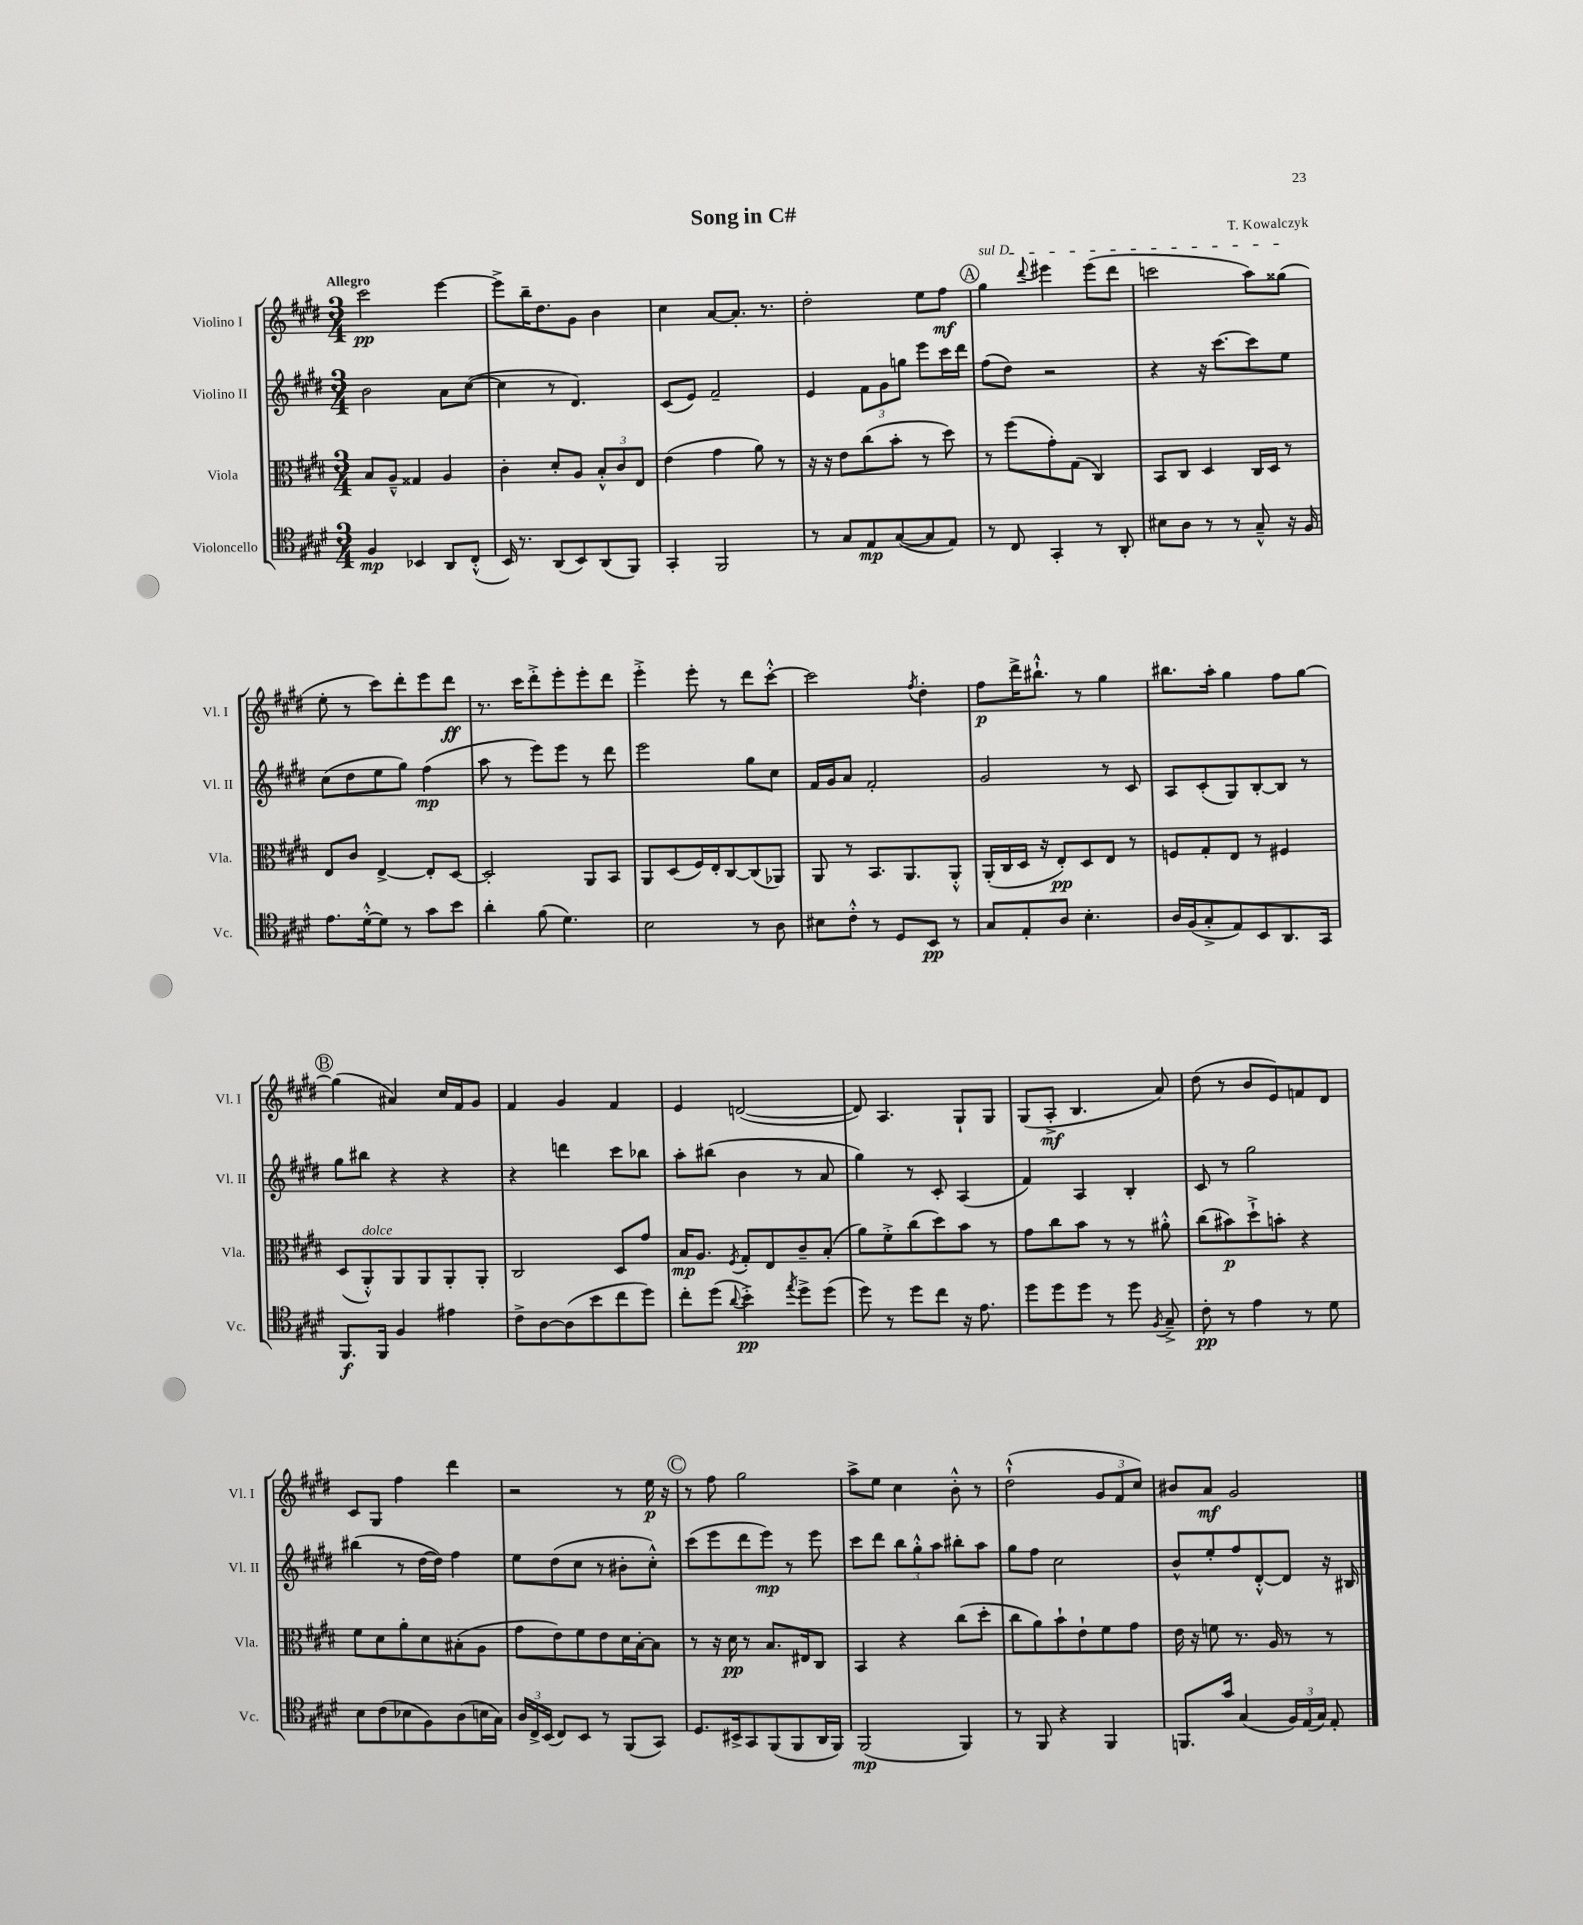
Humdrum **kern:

**kern	**dynam	**kern	**dynam	**kern	**dynam	**kern	**dynam
*part4	*part4	*part3	*part3	*part2	*part2	*part1	*part1
*staff4	*staff4	*staff3	*staff3	*staff2	*staff2	*staff1	*staff1
*I"Violoncello	*	*I"Viola	*	*I"Violino II	*	*I"Violino I	*
*I'Vc.	*	*I'Vla.	*	*I'Vl. II	*	*I'Vl. I	*
*clefC4	*	*clefC3	*	*clefG2	*	*clefG2	*
*k[f#c#g#d#]	*	*k[f#c#g#d#]	*	*k[f#c#g#d#]	*	*k[f#c#g#d#]	*
*M3/4	*	*M3/4	*	*M3/4	*	*M3/4	*
=1	=1	=1	=1	=1	=1	=1	=1
!	!	!	!	!	!	!LO:TX:a:B:t=Allegro	!
4F#/	mp	8B/L	.	2b\	.	2ccc#\	pp
.	.	8A~^^/J	.	.	.	.	.
4BB-X/	.	4G##X/	.	.	.	.	.
8AA/L	.	4A/	.	8a\L	.	[4eee\	.
(8C#'^^/J	.	.	.	([8cc#\J	.	.	.
=2	=2	=2	=2	=2	=2	=2	=2
16BB/)	.	4c#'\	.	4cc#\]	.	8eee^\L]	.
8.r	.	.	.	.	.	.	.
.	.	.	.	.	.	16bb~\K	.
.	.	.	.	.	.	8.dd#\	.
(8AA/L	.	8d#'/L	.	8r	.	.	.
8BB/)	.	8A/J	.	4.d#/)	.	8g#\J	.
(8AA/	.	12B'^^/L	.	.	.	4b\	.
.	.	12c#/	.	.	.	.	.
8FF#/J)	.	.	.	.	.	.	.
.	.	12E/J	.	.	.	.	.
=3	=3	=3	=3	=3	=3	=3	=3
4GG#'/	.	(4e\	.	(8c#/L	.	4cc#\	.
.	.	.	.	8e/J)	.	.	.
2FF#/	.	4g#\	.	2f#~/	.	[8a/L	.
.	.	.	.	.	.	8.a'/J]	.
.	.	8a\)	.	.	.	.	.
.	.	.	.	.	.	8.r	.
.	.	8r	.	.	.	.	.
=4	=4	=4	=4	=4	=4	=4	=4
8r	.	16r	.	4e/	.	2dd#'\	.
.	.	16r	.	.	.	.	.
8G#/L	.	8e\L	.	.	.	.	.
8E/	mp	(8cc#\	.	12f#\L	.	.	.
.	.	.	.	12g#\	.	.	.
([8G#/	.	8b'\J	.	.	.	.	.
.	.	.	.	12ggn\J	.	.	.
8G#/]	.	8r	.	8eee\L	.	8ee\L	.
8E/J)	.	8dd#\)	.	16ccc#\L	.	8ff#\J	mf
.	.	.	.	16ddd#\JJ	.	.	.
!!LO:REH:place=s1:t=A
=5	=5	=5	=5	=5	=5	=5	=5
!	!	!	!	!	!	!LO:TX:a:i:t=sul D	!
8r	.	8r	.	(8ff#\L	.	4gg#\	.
8C#/	.	(8ff#\L	.	8dd#\J)	.	.	.
.	.	.	.	.	.	8qqddd#/	.
4GG#'/	.	8g#'\)	.	2r	.	4eee#X\	.
.	.	(8G#\J	.	.	.	.	.
8r	.	4C#/)	.	.	.	(8eee#\L	.
8AA'/	.	.	.	.	.	8ddd#\J	.
=6	=6	=6	=6	=6	=6	=6	=6
8B#X\L	.	8BB/L	.	4r	.	2cccn\	.
8A\J	.	8C#/J	.	.	.	.	.
8r	.	4D#/	.	16r	.	.	.
.	.	.	.	[8.ccc#\L	.	.	.
8r	.	.	.	.	.	.	.
8G#~^^/	.	16C#/LL	.	8ccc#\]	.	8aa\L)	.
.	.	16D#/JJ	.	.	.	.	.
16r	.	8r	.	8ee\J	.	(8gg##X\J	.
16F#/	.	.	.	.	.	.	.
!!LO:LB:g=z
=7	=7	=7	=7	=7	=7	=7	=7
8.e\L	.	8E/L	.	(8cc#\L	.	8ee'\	.
.	.	8c#/J	.	8dd#\	.	8r	.
[16d#'^^\k	.	.	.	.	.	.	.
8d#\J]	.	[4E^/	.	8ee\	.	8ccc#\L)	.
8r	.	.	.	8gg#\J)	.	8ddd#'\	.
8g#\L	.	8E'/L]	.	(4ff#\	mp	8eee\	.
8b\J	.	[8D#/J	.	.	.	8ddd#\J	ff
=8	=8	=8	=8	=8	=8	=8	=8
4a'\	.	2D#'/]	.	8aa\	.	8.r	.
.	.	.	.	8r	.	.	.
.	.	.	.	.	.	16ccc#\KL	.
(8f#\	.	.	.	8eee\L)	.	8ddd#'^\	.
4.d#\)	.	.	.	8eee\J	.	8eee'\	.
.	.	8AA/L	.	8r	.	8eee'\	.
.	.	8BB/J	.	8ddd#\	.	8ddd#\J	.
=9	=9	=9	=9	=9	=9	=9	=9
2B\	.	8AA/L	.	2eee\	.	4eee'^\	.
.	.	(8D#/	.	.	.	.	.
.	.	16F#/L)	.	.	.	8eee'\	.
.	.	16E'/J	.	.	.	.	.
.	.	[8C#/	.	.	.	8r	.
8r	.	(8C#/]	.	8gg#\L	.	8ddd#\L	.
8A\	.	8AA-X/J)	.	8cc#\J	.	[8ccc#'^^\J	.
=10	=10	=10	=10	=10	=10	=10	=10
8B#X\L	.	8AA/	.	16f#/LL	.	2ccc#\]	.
.	.	.	.	16g#/J	.	.	.
8c#'^^\J	.	8r	.	8a/J	.	.	.
8r	.	8.BB/L	.	2f#'/	.	.	.
8D#/L	.	.	.	.	.	.	.
.	.	8.AA/	.	.	.	.	.
.	.	.	.	.	.	8qff#/	.
8BB/J	pp	.	.	.	.	4dd#'\	.
8r	.	8AA'^^/J	.	.	.	.	.
=11	=11	=11	=11	=11	=11	=11	=11
8G#/L	.	(16AA'/LL	.	2g#/	.	8ff#\L	p
.	.	16C#/	.	.	.	.	.
8E'/	.	16D#/JJ	.	.	.	16ddd#^\K	.
.	.	16r	.	.	.	8.bb#X`^^\J	.
8A/J	.	8E'/L)	pp	.	.	.	.
4.B'\	.	8D#/	.	.	.	8r	.
.	.	8E/J	.	8r	.	4gg#\	.
.	.	8r	.	8c#/	.	.	.
=12	=12	=12	=12	=12	=12	=12	=12
16A/LL	.	8Fn/L	.	8A/L	.	8.bb#X\L	.
(16F#/J	.	.	.	.	.	.	.
8G#'^/	.	8G#'/	.	(8c#'/	.	.	.
.	.	.	.	.	.	16aa'\Jk	.
8E/)	.	8E/J	.	8G#/)	.	4gg#\	.
8BB/	.	8r	.	[8B'/	.	.	.
8.AA/	.	4F#X/	.	8B/J]	.	8ff#\L	.
.	.	.	.	8r	.	[8gg#\J	.
16GG#/Jk	.	.	.	.	.	.	.
!!LO:LB:g=z
!!LO:REH:place=s1:t=B
=13	=13	=13	=13	=13	=13	=13	=13
8.FF#/L	f	(8D#/L	.	8gg#\L	.	(4gg#\]	.
!	!	!LO:TX:a:i:t=dolce	!	!	!	!	!
.	.	8AA'^^/)	.	8bb#X\J	.	.	.
16FF#/Jk	.	.	.	.	.	.	.
4F#/	.	8AA/	.	4r	.	4a#X/)	.
.	.	8AA/	.	.	.	.	.
4e#X\	.	8AA'/	.	4r	.	16cc#/LL	.
.	.	.	.	.	.	16f#/J	.
.	.	8AA'/J	.	.	.	8g#/J	.
=14	=14	=14	=14	=14	=14	=14	=14
8c#^\L	.	2C#/	.	4r	.	4f#/	.
[8A\	.	.	.	.	.	.	.
(8A\]	.	.	.	4dddn\	.	4g#/	.
8b\	.	.	.	.	.	.	.
8cc#\	.	8D#/L	.	8ccc#\L	.	4f#/	.
8dd#\J)	.	8g#/J	.	8bb-X\J	.	.	.
=15	=15	=15	=15	=15	=15	=15	=15
8cc#'\L	.	16B/KL	mp	8aa'\L	.	4e/	.
.	.	8.A/J	.	.	.	.	.
(8dd#\J	.	.	.	(8bb#X\J	.	.	.
8qqa/	.	8qF#/	.	.	.	.	.
4b'^\)	pp	8G#'/L	.	4b\	.	([2dn/	.
.	.	8E/	.	.	.	.	.
8qee/	.	.	.	.	.	.	.
8dd#^\L	.	8c#~/	.	8r	.	.	.
(8dd#\J	.	(8B'/J	.	8a/	.	.	.
=16	=16	=16	=16	=16	=16	=16	=16
8dd#\)	.	8a\L)	.	4gg#\)	.	8d/])	.
8r	.	8f#'^\	.	.	.	4.A/	.
8dd#\L	.	(8cc#\	.	8r	.	.	.
8cc#\J	.	8dd#\)	.	8c#'/	.	.	.
16r	.	8b\J	.	(4A/	.	8G#`/L	.
8.e\	.	.	.	.	.	.	.
.	.	8r	.	.	.	8G#/J	.
=17	=17	=17	=17	=17	=17	=17	=17
8dd#\L	.	8g#\L	.	4f#/)	.	(8G#/L	.
8dd#\	.	8cc#\	.	.	.	8A'^/J	mf
8dd#\J	.	8b\J	.	4A/	.	4.B/	.
8r	.	8r	.	.	.	.	.
8dd#\	.	8r	.	4B'/	.	.	.
8qF#/	.	.	.	.	.	.	.
8G#~^/	.	8a#X'^^\	.	.	.	8a/)	.
=18	=18	=18	=18	=18	=18	=18	=18
8c#'\	pp	(8cc#\L	.	8c#/	.	(8dd#\	.
8r	.	8b#X\)	p	8r	.	8r	.
4e\	.	8dd#`^\	.	2gg#\	.	8b/L	.
.	.	8bn'\J	.	.	.	8e/)	.
8r	.	4r	.	.	.	8fn/	.
8d#\	.	.	.	.	.	8d#/J	.
!!LO:LB:g=z
=19	=19	=19	=19	=19	=19	=19	=19
8B\L	.	8f#\L	.	(4bb#X\	.	8c#/L	.
(8c#\	.	8d#\	.	.	.	8G#/J	.
8B-X\	.	8a'\	.	8r	.	4ff#\	.
8F#\)	.	8d#\	.	[16dd#\LL	.	.	.
.	.	.	.	16dd#\JJ])	.	.	.
(8A\	.	(8B#X'\	.	4ff#\	.	4ddd#\	.
16Bn\L	.	8A\J	.	.	.	.	.
16G#\JJ)	.	.	.	.	.	.	.
=20	=20	=20	=20	=20	=20	=20	=20
24A/LL	.	8g#\L	.	8ee\L	.	2r	.
24C#^/	.	.	.	.	.	.	.
(24BB/JJ	.	.	.	.	.	.	.
8C#/L)	.	8e\)	.	(8dd#\	.	.	.
8BB/J	.	8f#\	.	8cc#\J	.	.	.
8r	.	8e\	.	8r	.	.	.
(8FF#/L	.	16d#\L	.	8b#X'\L	.	8r	.
.	.	[16B'\J	.	.	.	.	.
8GG#/J)	.	8B\J]	.	8cc#'^^\J)	.	16ee\	p
.	.	.	.	.	.	16r	.
!!LO:REH:place=s1:t=C
=21	=21	=21	=21	=21	=21	=21	=21
8.D#/L	.	8r	.	(8ccc#\L	.	8r	.
.	.	16r	.	8eee\	.	8ff#\	.
16BB#X^/k	.	16d#\	pp	.	.	.	.
8GG#/	.	8r	.	8ddd#\	.	2gg#\	.
(8FF#/	.	8.B/L	.	8eee\J)	mp	.	.
8FF#/	.	.	.	8r	.	.	.
.	.	16E#X/k	.	.	.	.	.
16AA/L	.	8C#/J	.	8eee\	.	.	.
16FF#/JJ)	.	.	.	.	.	.	.
=22	=22	=22	=22	=22	=22	=22	=22
(2FF#/	mp	4BB/	.	8ccc#\L	.	8aa^\L	.
.	.	.	.	8ddd#\J	.	8ee\J	.
.	.	4r	.	12bb\L	.	4cc#\	.
.	.	.	.	12gg#'^^\	.	.	.
.	.	.	.	12aa\J	.	.	.
4FF#/)	.	(8cc#\L	.	8bb#X'\L	.	8b'^^\	.
.	.	8dd#'\J	.	8aa\J	.	8r	.
=23	=23	=23	=23	=23	=23	=23	=23
8r	.	8cc#\L	.	8gg#\L	.	(2dd#`^^\	.
8FF#/	.	8a\)	.	8ff#\J	.	.	.
4r	.	8b`\	.	2cc#\	.	.	.
.	.	8e`\	.	.	.	.	.
4FF#/	.	8f#\	.	.	.	12g#/L	.
.	.	.	.	.	.	12f#/	.
.	.	8g#\J	.	.	.	.	.
.	.	.	.	.	.	12cc#/J)	.
=24	=24	=24	=24	=24	=24	=24	=24
8.FFn/L	.	16e\	.	8b^^/L	.	8b#X/L	.
.	.	16r	.	.	.	.	.
.	.	8fn\	.	8ee'/	.	8a/J	mf
16g#/Jk	.	.	.	.	.	.	.
(4G#/	.	8.r	.	8ff#/	.	2g#/	.
.	.	.	.	[8d#'^^/	.	.	.
.	.	16A/	.	.	.	.	.
24F#/LL)	.	8r	.	8d#/J]	.	.	.
(24E/	.	.	.	.	.	.	.
24G#/JJ)	.	.	.	.	.	.	.
8E'/	.	8r	.	16r	.	.	.
.	.	.	.	16B#X/	.	.	.
==	==	==	==	==	==	==	==
*-	*-	*-	*-	*-	*-	*-	*-
